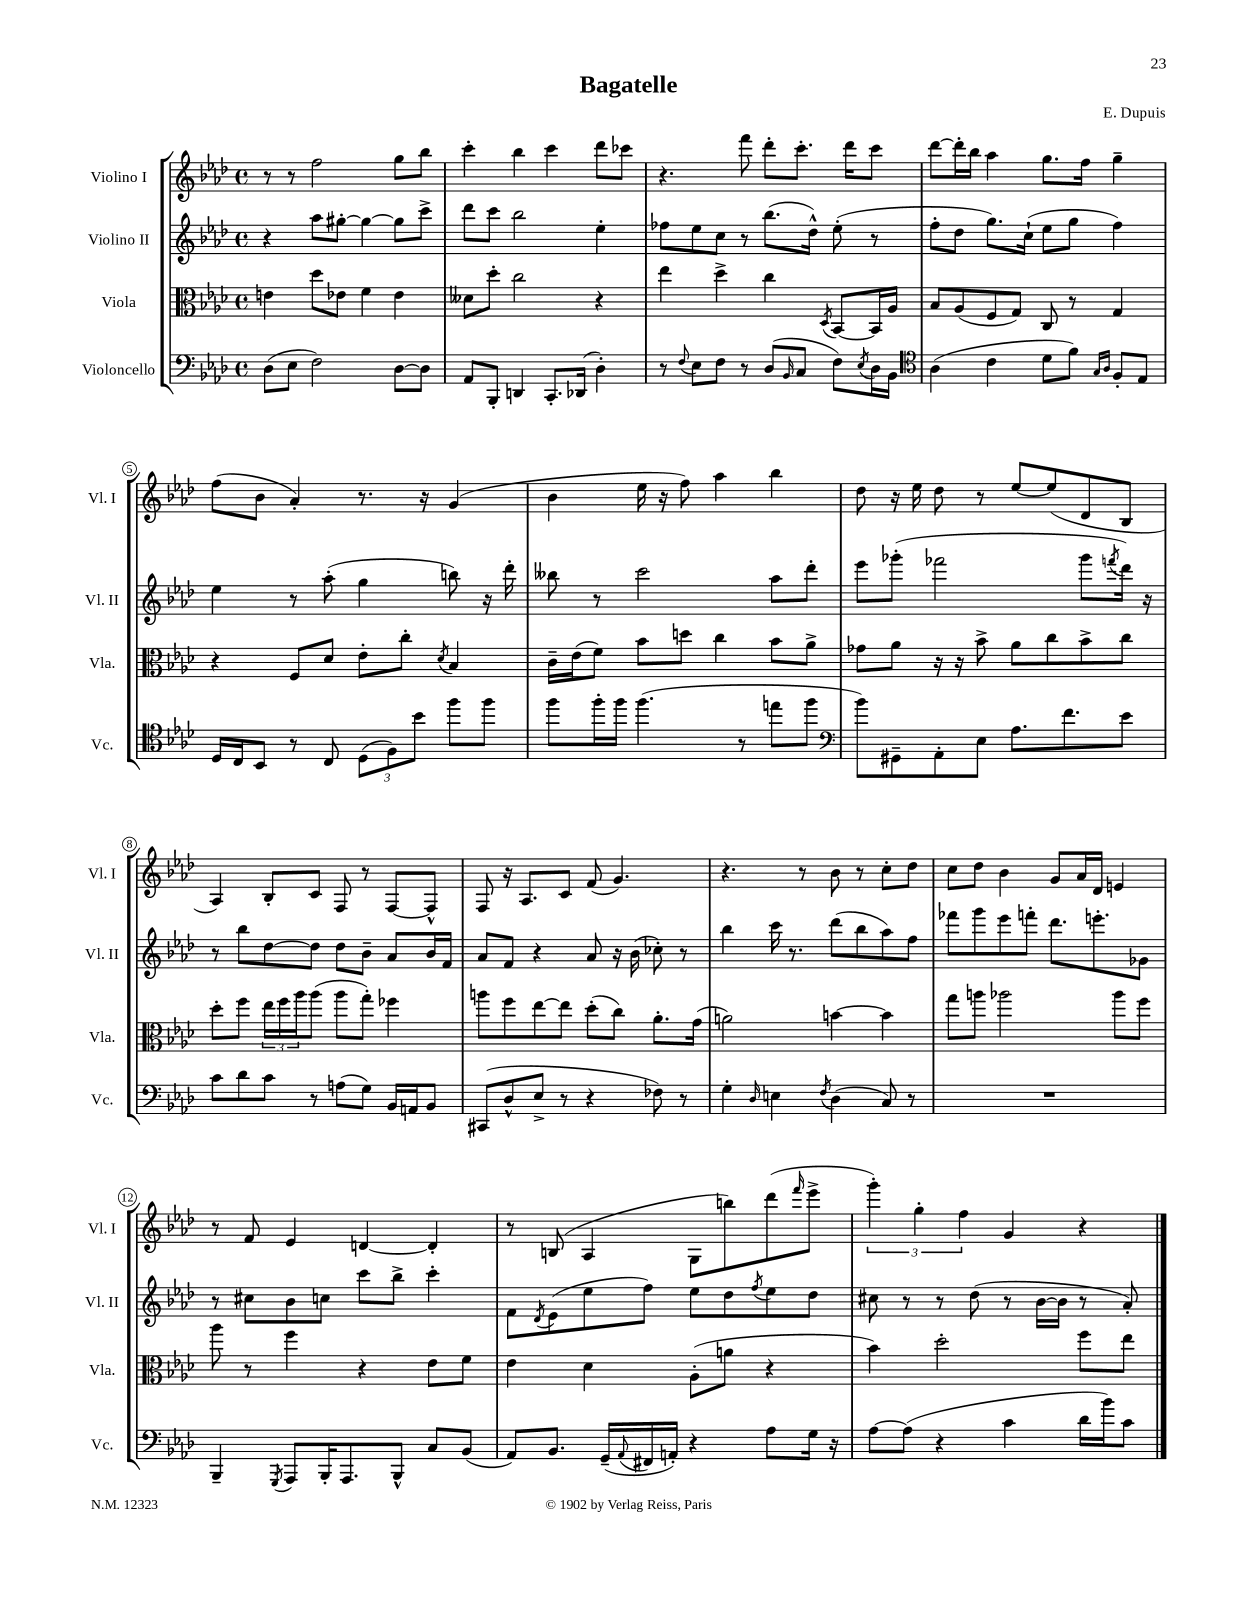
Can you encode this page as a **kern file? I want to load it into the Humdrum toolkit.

**kern	**kern	**kern	**kern
*part4	*part3	*part2	*part1
*staff4	*staff3	*staff2	*staff1
*I"Violoncello	*I"Viola	*I"Violino II	*I"Violino I
*I'Vc.	*I'Vla.	*I'Vl. II	*I'Vl. I
*clefF4	*clefC3	*clefG2	*clefG2
*k[b-e-a-d-]	*k[b-e-a-d-]	*k[b-e-a-d-]	*k[b-e-a-d-]
*M4/4	*M4/4	*M4/4	*M4/4
*met(c)	*met(c)	*met(c)	*met(c)
=1	=1	=1	=1
(8D-\L	4en\	4r	8r
8E-\J	.	.	8r
2F\)	8dd-\L	8aa-\L	2ff\
.	8e-X\J	[8gg#X'\J	.
.	4f\	4gg#\_	.
[8D-\L	4e-\	8gg#\L]	8gg\L
8D-\J]	.	8ccc^\J	8bb-\J
=2	=2	=2	=2
8AA-/L	8d--X\L	8ddd-\L	4ccc'\
8BBB-'/J	8dd-'\J	8ccc\J	.
4DDn/	2cc\	2bb-\	4bb-\
8.CC'/L	.	.	4ccc\
(16DD-X/Jk	.	.	.
4D-'\)	4r	4ee-'\	8ddd-\L
.	.	.	8ccc-X\J
=3	=3	=3	=3
8r	4ee-\	8ff-X\L	4.r
8qqF/	.	.	.
8E-\L	.	8ee-\	.
8F\J	4dd-^\	8cc\J	.
8r	.	8r	8fff\
(8D-/L	4cc\	(8.bb-\L	8ddd-'\L
16qqBB-/	.	.	.
8C/J	.	.	8.ccc'\J
.	.	16dd-^^\Jk)	.
.	8qD-/	.	.
8F\L)	[8BB-/L	(8ee-'\	.
.	.	.	16ddd-\KL
8qE-/	.	.	.
16D-\L	16BB-/L]	8r	8ccc\J
16BB-\JJ	16A-/JJ	.	.
=4	=4	=4	=4
*clefC4	*	*	*
(4A-\	8B-/L	8ff'\L	[8ddd-\L
.	(8A-/	8dd-\J	16ddd-'\L]
.	.	.	16bb-\JJ
4c\	8F/	8.gg\L)	4aa-\
.	8G/J)	.	.
.	.	(16cc`\Jk	.
8d-\L	8C/	8ee-\L	8.gg\L
8f\J)	8r	8gg\J	.
.	.	.	16ff\Jk
16qqG/LL	.	.	.
16qqA-/JJ	.	.	.
8F'/L	4G/	4ff\)	4gg~\
8E-/J	.	.	.
!!LO:LB:g=z
=5	=5	=5	=5
16D-/LL	4r	4ee-\	(8ff\L
16C/J	.	.	.
8BB-/J	.	.	8b-\J
8r	8F/L	8r	4a-'/)
8C/	8d-/J	(8aa-'\	.
(12D-\L	8e-'\L	4gg\	8.r
12F\)	.	.	.
.	8cc'\J	.	.
12b-\J	.	.	.
.	.	.	16r
.	8qd-/	.	.
8ff\L	4B-/	8bbn\)	(4g/
8ff\J	.	16r	.
.	.	16ddd-'\	.
=6	=6	=6	=6
8ff\L	16c~\LL	8bb--X\	4b-\
.	(16e-\J	.	.
16ff'\L	8f\J)	8r	.
16ff\JJ	.	.	.
(4.ff\	8b-\L	2ccc\	16ee-\
.	.	.	16r
.	8ddn\J	.	8ff\)
.	4cc\	.	4aa-\
8r	.	.	.
8een\L	8b-\L	8aa-\L	4bb-\
8ff\J	8a-^\J	8ddd-'\J	.
=7	=7	=7	=7
*clefF4	*	*	*
8b-\L)	8g-X\L	8eee-\L	8dd-\
8GG#X~\	8a-\J	(8ggg-X'\J	16r
.	.	.	16ee-\
8AA-'\	16r	2fff-X\	8dd-\
.	16r	.	.
8E-\J	8b-^\	.	8r
8.A-\L	8a-\L	.	[8ee-/L
.	8cc\	.	(8ee-/]
8.f\	.	.	.
.	8b-^\	8ggg-\L	8d-/
.	.	8qfffn/	.
8e-\J	8cc\J	16ddd-\Jk)	8B-/J
.	.	16r	.
!!LO:LB:g=z
=8	=8	=8	=8
8c\L	8dd-'\L	8r	4A-/)
8d-\	8ff\J	8bb-\L	.
8c\J	24ee-\LL	[8dd-\	8B-'/L
.	24ff\	.	.
.	24aa-\J	.	.
8r	(8aa-\J	8dd-\J]	8c/J
(8An\L	8aa-\L	8dd-\L	8F/
8G\J)	8gg'\J)	8b-~\J	8r
16BB-/LL	4ff-X\	8a-/L	[8F/L
16AAn/J	.	.	.
8BB-/J	.	16b-/L	8F^^/J]
.	.	16f/JJ	.
=9	=9	=9	=9
(8CC#X/L	8aan\L	8a-/L	8F/
8D-^^/	8ff\	8f/J	16r
.	.	.	8.A-/L
8E-^/J	[8ee-\	4r	.
8r	8ee-\J]	.	8c/J
4r	(8dd-'\L	8a-/	(8f/
.	8cc\J)	16r	4.g/)
.	.	(16b-\	.
8F-X\)	8.a-'\L	8cc-X'\)	.
8r	.	8r	.
.	(16g\Jk	.	.
=10	=10	=10	=10
4G'\	2an\)	4bb-\	4.r
16qqD-/	.	.	.
4En\	.	16ccc\	.
.	.	8.r	.
.	.	.	8r
8qF/	.	.	.
(4D-\	[4bn\	(8ddd-\L	8b-\
.	.	8bb-\	8r
8C/)	4b\]	8aa-\)	8cc'\L
8r	.	8ff\J	8dd-\J
=11	=11	=11	=11
1r	8gg\L	8fff-X\L	8cc\L
.	8aan\J	8ggg\	8dd-\J
.	2aa-X\	8eee-\	4b-\
.	.	8fffn'\J	.
.	.	8.ddd-\L	8g/L
.	.	.	16a-/L
.	.	8.eeen'\	16d-/JJ
.	8aa-\L	.	4en/
.	8ff\J	8g-X\J	.
!!LO:LB:g=z
=12	=12	=12	=12
4BBB-~/	8aa-\	8r	8r
.	8r	8cc#X\L	8f/
8qGGG/	.	.	.
8AAA-/L	4ff\	8b-\	4e-/
16BBB-'/K	.	8ccn\J	.
8.AAA-/	.	.	.
.	4r	8ccc\L	[4dn/
8BBB-^^/J	.	8bb-^\J	.
8C/L	8e-\L	4ccc'\	4d'/]
(8BB-/J	8f\J	.	.
=13	=13	=13	=13
8AA-/L)	4e-\	8f\L	8r
.	.	8qd-/	.
8.BB-/J	.	(8e-\	(8Bn/
.	4d-\	8ee-\	4A-/
(16GG~/LL	.	.	.
8qqAA-/	.	.	.
16FF#X/	.	8ff\J)	.
16AAn'/JJ)	.	.	.
4r	(8A-'\L	8ee-\L	8G\L
.	8an\J	8dd-\	8bbn\)
.	.	8qff/	.
8A-\L	4r	8ee-\	(8ddd-\
.	.	.	16qqfff/
16G\Jk	.	8dd-\J	8eee-^\J
16r	.	.	.
=14	=14	=14	=14
[8A-\L	4b-\)	8cc#X\	6ggg'\)
(8A-\J]	.	8r	.
.	.	.	6gg'\
4r	2dd-'\	8r	.
.	.	.	6ff\
.	.	(8dd-\	.
4c\	.	8r	4g/
.	.	[16b-\LL	.
.	.	16b-\JJ]	.
16d-\LL	8ff\L	8r	4r
16b-\J)	.	.	.
8c\J	8ee-\J	8a-'/)	.
==	==	==	==
*-	*-	*-	*-
